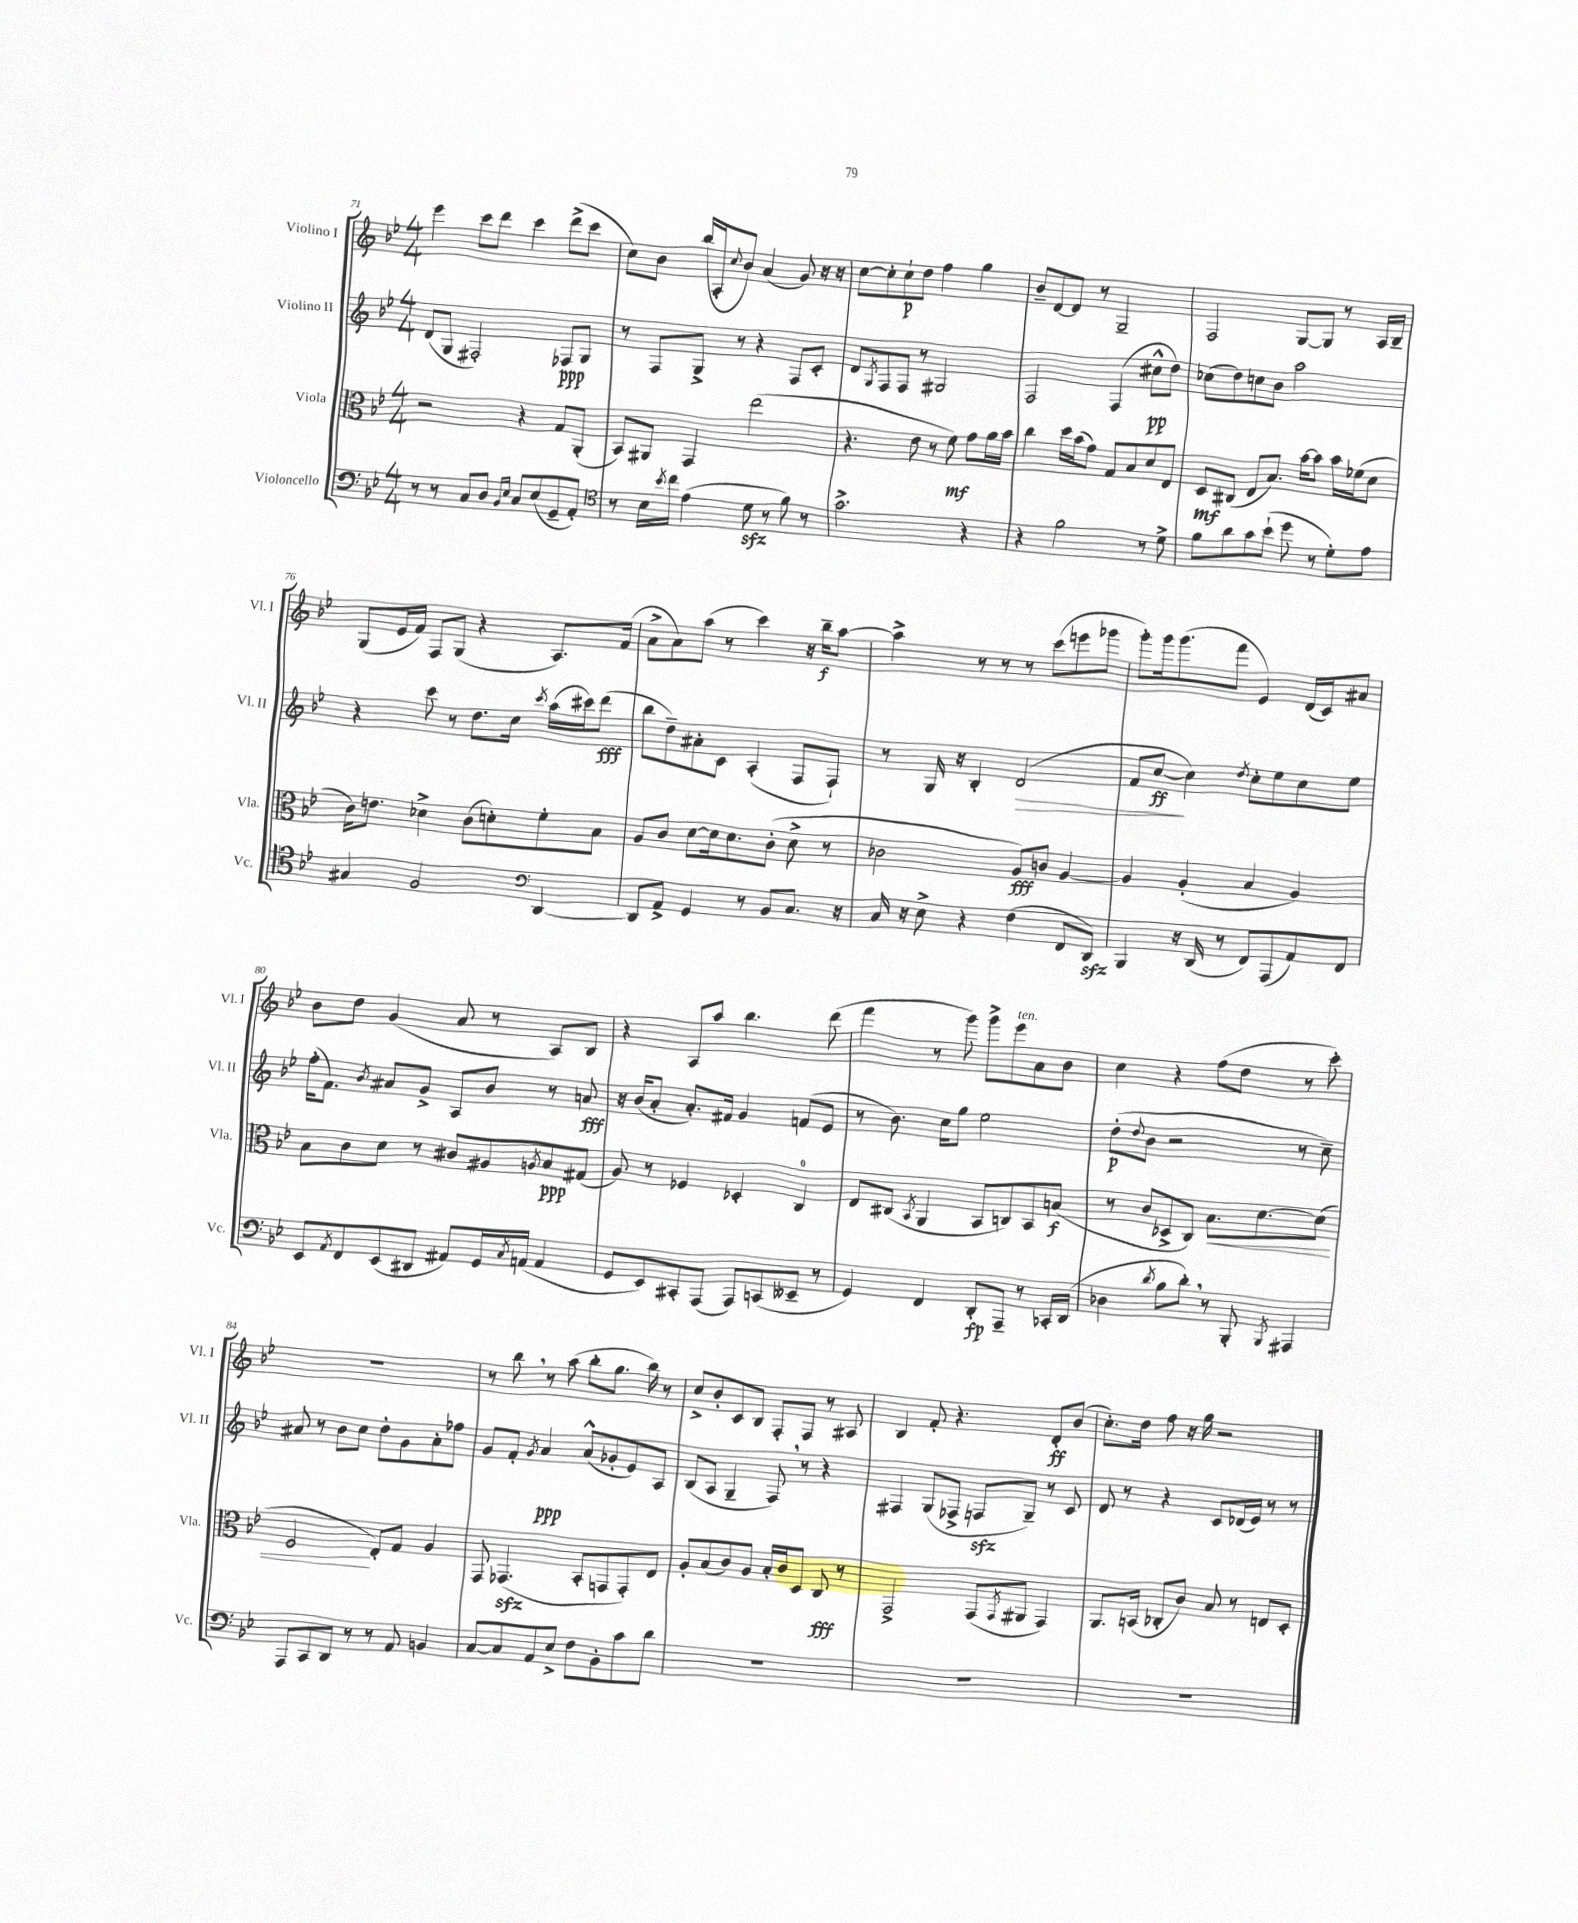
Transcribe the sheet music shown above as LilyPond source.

<<
\new StaffGroup <<
\new Staff = "s0" \with { instrumentName = "Violino I" shortInstrumentName = "Vl. I" } {
    \clef treble \key bes \major \numericTimeSignature \time 4/4
    ees'''4 c'''8 d'''8 c'''4 d'''8->( c'''8 |
    c''8) bes'8 bes''16( a16-. \appoggiatura { c''8 } bes'8) a'4( g'8) r16 r16 |
    c''8~ c''8-. c''8-!\p d''8 f''4 g''4 |
    bes'8-- d'8~ d'8 r8 g2-- |
    f2 g8~ g8 r8 a16 bes16-- |
    g8( ees'16 f'16) f8 g8( r4 a8.) f'16( |
    a'8-> a'8) a''8( r8 c'''4) r16 bes''16--\f a''8~ |
    a''4-> r8 r8 r8 c'''8( e'''8 ges'''8 |
    g'''8-.) g'''16 g'''8.( f'''8 ees'4) d'16( c'16) ais'8 |
    bes'8 d''8 g'4( a'8 r8 a8) bes8 |
    r4 a8 a''8 bes''4. d'''8( |
    f'''4 r8 g'''8) g'''8-> ees'''8^\markup { \italic "ten." } a'8 bes'8 |
    c''4 r4 f''8( d''8 r8 c'''8-.) |
    R1 |
    r8 bes''8 \breathe r8 a''8( bes''8-. g''8. bes''16) r8 |
    c''8-> bes'8-. c'8 bes8 f8-. f8 r8 ais8 |
    bes4 f'8-. r4. d'8-.\ff bes'8( |
    c''8.-.) d''16 f''8 r16 g''16 r2 \bar "|." |
}
\new Staff = "s1" \with { instrumentName = "Violino II" shortInstrumentName = "Vl. II" } {
    \clef treble \key bes \major \numericTimeSignature \time 4/4
    d'8( g8 fis2-.) fes8\ppp g8 |
    r8 f8 g8-> r8 r4 f8 c'8-. |
    d'8 \acciaccatura { g8 } f8 f8 r8 gis2 |
    f2 f4( cis''8-^\pp d''8) |
    ces''8( d''8) c''8 bes'8 a''2 |
    r4 c'''8 r8 d''8. c''16 \acciaccatura { c'''8 } a''16( cis'''16) d'''8\fff( |
    bes''8 d''8--) ais'8-. c'8 a4-.( f8 f8-!) |
    r8 g16 r16 bes4-. d'2\>( |
    f'8 c''8~\ff\! c''4) \acciaccatura { d''8 } c''8-. ees''8 c''8 ees''8 |
    f''16-.( f'8.) \acciaccatura { bes'8 } ais'8 g'8-> a8 bes'8 r8 a'8\fff |
    r16 bes'16( a'8-. a'8.-.) fis'16 g'4 f'8( ees'8 |
    r8 bes'8.) c''16 g''8 ees''2 |
    d''8-.\p( \appoggiatura { d''8 } bes'8 r2 r8 c''8--) |
    ais'8 r8 bes'8 c''8 d''8-. g'8 ais'8-. fes''8 |
    g'8 f'8-. \acciaccatura { g'8 } a'4\ppp a'8-^( ges'8-. ees'8) a8 |
    bes8( a8 g4-- f8) \breathe r8 r4 |
    fis4 g8( fes8-> f8\sfz g8--) r8 c'8 |
    d'8 r8 r4 c'8 des'16( ees'16) r8 r8 \bar "|." |
}
\new Staff = "s2" \with { instrumentName = "Viola" shortInstrumentName = "Vla." } {
    \clef alto \key bes \major \numericTimeSignature \time 4/4
    r2 r4 g8 a,8-.( |
    bes,8) ais,8 g,4 ees''2( |
    r4. ees'8 r8 f'8\mf) g'8 a'16 bes'16 |
    c''4 d''16 bes'16( g'8) g8 bes8 d'8 ees8 |
    d8\mf cis8( ees8 bes8.) bes'16~ bes'8 bes'16 fes'16( d'8 |
    c'16) e'8. des'4-> c'8( d'8-.) f'8-. bes8 |
    a8 c'8 d'8~ d'16 d'8. c'8-.( d'8-> r8 |
    ces'2 a8\fff) c'8 a4~ |
    a4 a4-.( bes4 a4) |
    bes8 c'8 d'8 r8 cis'8 ais8 \acciaccatura { a8 } bes8\ppp gis8( |
    a8) r8 fes4 des4-. c4-0 |
    ees8 cis8( \acciaccatura { bes,8 } a,4 bes,8 c8) bes,8 b8\f( |
    r8 c'8 des8-> c8) bes8.\< d'8.~ d'8( |
    f2\! ees8-.) g8 a4 |
    g,8 ges,4.\sfz( bes,8-. g,8 g,8-.) ees8 |
    a8-. bes8( c'8) a8 bes16-. c'16 d8 c8\fff r8 |
    g,2-> g,8( \acciaccatura { g,8 } ais,8 g,4) |
    a,8. b,16( ces8-. c'8) bes8 r8 e8 d8-. \bar "|." |
}
\new Staff = "s3" \with { instrumentName = "Violoncello" shortInstrumentName = "Vc." } {
    \clef bass \key bes \major \numericTimeSignature \time 4/4
    r8 r8 c8 d8 \grace { bes,16 ees16 } c8 ees8( g,8-- a,8-.) |
    \clef tenor r8 bes16 \acciaccatura { bes'8 } c''16 ees'4( d'8\sfz r8 f'8) r8 |
    g'2.-> r4 |
    r4 f'2 r8 d'8-> |
    f'8 a'8 g'8 bes'8-!( d''8 r8 d'8-.) ees'8 |
    gis4 f2 \clef bass d,4~ |
    d,8 a,8-> g,4 r8 bes,8 c8. r16 |
    c16 r16 ees8-> r4 f4( f,8 d,8\sfz) |
    bes,,4 r16 d,16( r8 f,8) a,,8( a,8) f,8 |
    ees,8 \acciaccatura { a,8 } f,8 ees,8( dis,8 ais,8) g,16 \acciaccatura { c8 } a,16( a,4 |
    g,8 ees,8) cis,8-. a,,8( a,,8) c,8( eeses,8-- r8 |
    g,4) f,4 d,8-.\fp a,,8-- r8 ces,16-. d,16( |
    des4 \acciaccatura { d'8 } bes8 d'8-.) \breathe r8 bes,,8-. \acciaccatura { bes,,8 } ais,,4 |
    a,,8 c,8 d,8 r8 r8 a,8 b,4 |
    c8~ c8 a,8 ees8-> f8 bes,8-. c'8 d'8 |
    R1 |
    R1 |
    R1 \bar "|." |
}
>>
>>
\layout { \context { \Score currentBarNumber = #71 } }
